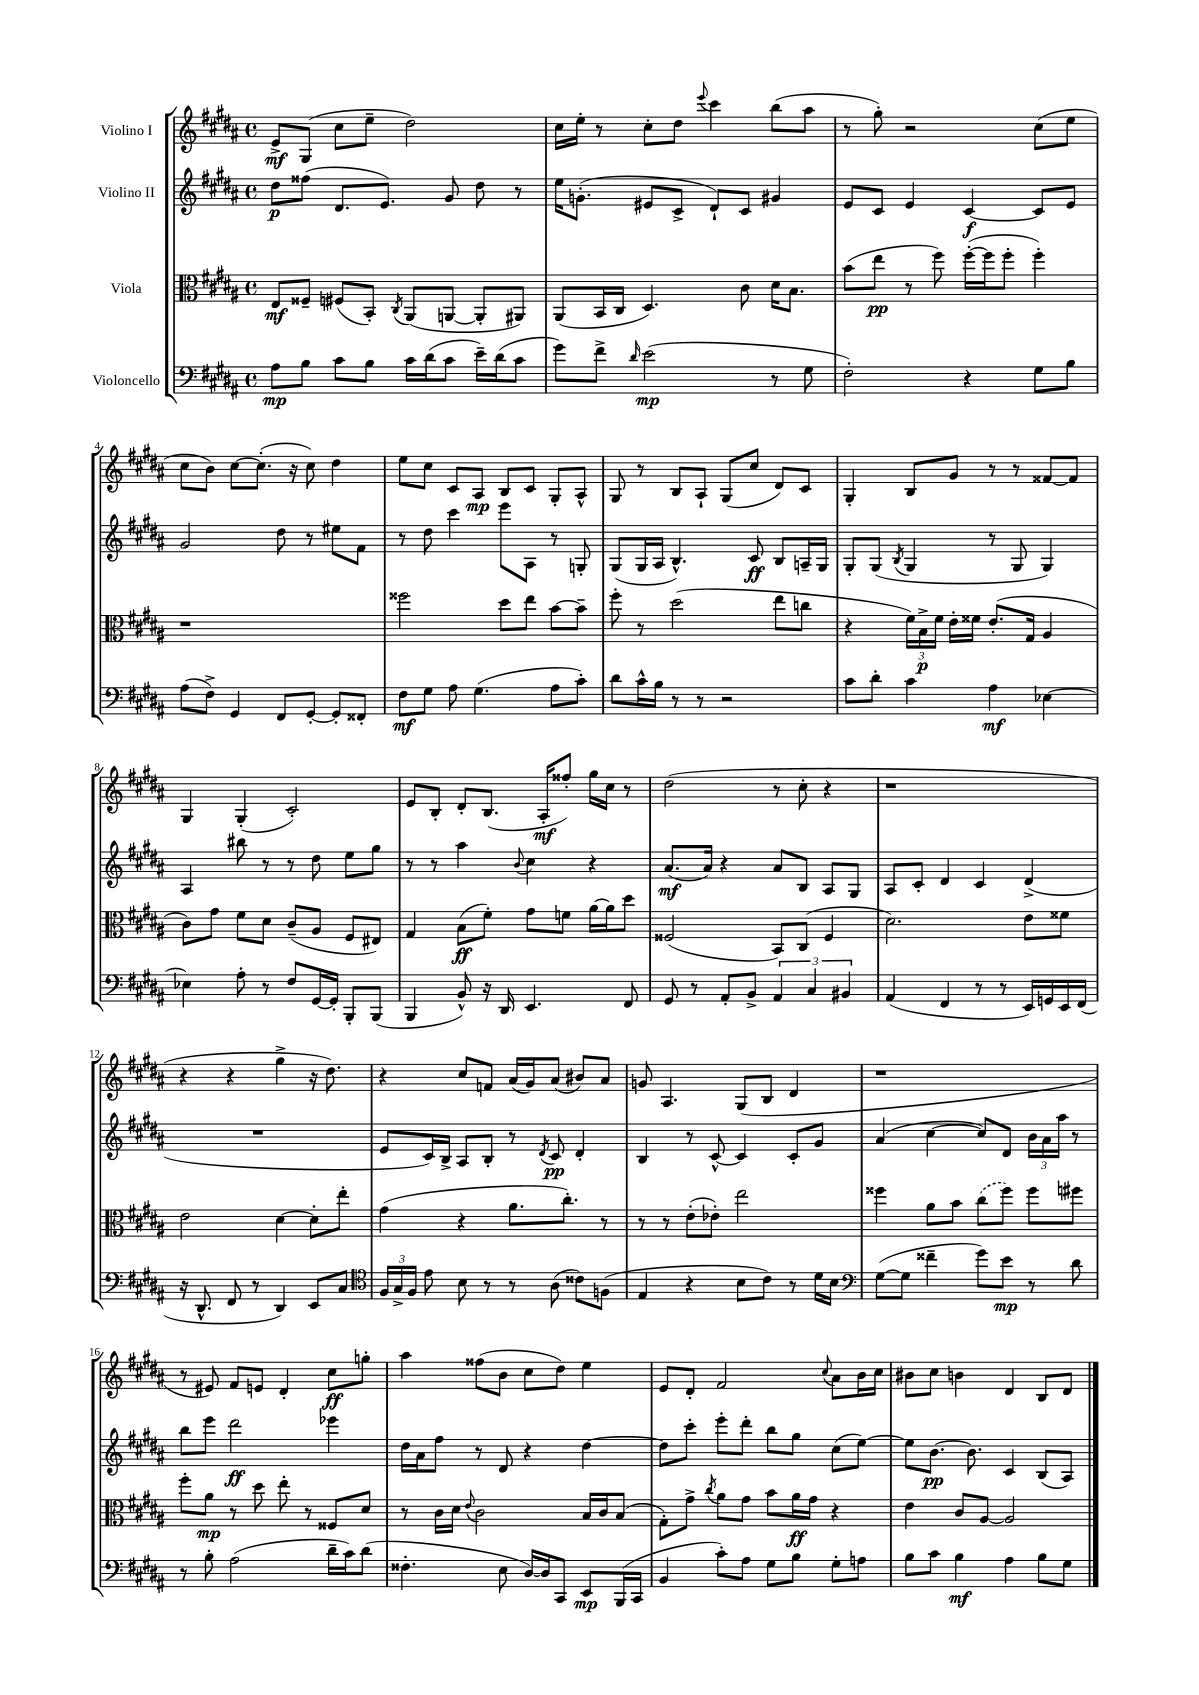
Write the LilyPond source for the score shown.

<<
\new StaffGroup <<
\new Staff = "s0" \with { instrumentName = "Violino I" } {
    \clef treble \key b \major \defaultTimeSignature \time 4/4
    \autoBeamOff e'8[->\mf gis8]( cis''8[ e''8]-- dis''2) |
    cis''16[ e''16]-. r8 cis''8[-. dis''8] \appoggiatura { e'''8 } cis'''4 b''8[( ais''8] |
    r8 gis''8-.) r2 cis''8[( e''8] |
    cis''8[ b'8]) cis''8[~ cis''8.]-.( r16 cis''8) dis''4 |
    e''8[ cis''8] cis'8[ ais8]\mp b8[ cis'8] gis8[-. ais8]-^ |
    gis8 r8 b8[ ais8]-! gis8[( cis''8] dis'8[) cis'8] |
    gis4-. b8[ gis'8] r8 r8 fisis'8[~ fisis'8] |
    gis4 gis4-.( cis'2-.) |
    e'8[ b8]-. dis'8[-. b8.]( ais16[-.\mf fisis''8]-.) gis''16[ cis''16] r8 |
    dis''2( r8 cis''8-. r4 |
    r1 |
    r4 r4 gis''4-> r16 dis''8.) |
    r4 cis''8[ f'8] ais'16[( gis'16) ais'8]( bis'8[) ais'8] |
    g'8 ais4. gis8[( b8] dis'4 |
    r1 |
    r8 eis'8) fis'8[ e'8] dis'4-. cis''8[\ff g''8]-. |
    ais''4 fisis''8[( b'8] cis''8[ dis''8]) e''4 |
    e'8[ dis'8]-. fis'2 \appoggiatura { cis''8 } ais'8[ b'16 cis''16] |
    bis'8[ cis''8] b'4 dis'4 b8[ dis'8] \bar "|." |
}
\new Staff = "s1" \with { instrumentName = "Violino II" } {
    \clef treble \key b \major \defaultTimeSignature \time 4/4
    \autoBeamOff dis''8[\p fisis''8]( dis'8.[ e'8.]) gis'8 dis''8 r8 |
    e''16[ g'8.]-.( eis'8[ cis'8]-> dis'8[-!) cis'8] gis'4 |
    e'8[ cis'8] e'4 cis'4~\f cis'8[ e'8] |
    gis'2 dis''8 r8 eis''8[ fis'8] |
    r8 dis''8 cis'''4 e'''8[ ais8] r8 g8-. |
    gis8[( gis16 ais16] b4.-^) cis'8\ff b8[ a16-- gis16] |
    gis8[-. gis8]( \acciaccatura { b8 } gis4 r8 gis8 gis4) |
    ais4 bis''8 r8 r8 dis''8 e''8[ gis''8] |
    r8 r8 ais''4 \appoggiatura { b'8 } cis''4 r4 |
    ais'8.[\mf( ais'16]) r4 ais'8[ b8] ais8[ gis8] |
    ais8[ cis'8]-. dis'4 cis'4 dis'4->( |
    R1 |
    e'8[ cis'16) b16]-> ais8[ b8]-. r8 \acciaccatura { dis'8 } cis'8\pp dis'4-. |
    b4 r8 cis'8~-^ cis'4 cis'8[-. gis'8] |
    ais'4( cis''4~ cis''8[) dis'8] \tuplet 3/2 { b'16[ ais'16 ais''16] } r8 |
    b''8[ e'''8] dis'''2\ff ees'''4 |
    dis''16[ ais'16 fis''8] r8 dis'8 r4 dis''4~ |
    dis''8[ cis'''8]-. e'''8[-. dis'''8]-. b''8[ gis''8] cis''8[( e''8]~) |
    e''8[ b'8.]~\pp b'8. cis'4 b8[( ais8]) \bar "|." |
}
\new Staff = "s2" \with { instrumentName = "Viola" } {
    \clef alto \key b \major \defaultTimeSignature \time 4/4
    \autoBeamOff e8[\mf fisis8]-- fis8[( b,8]-.) \acciaccatura { cis8 } ais,8[( a,8]~ a,8[-. ais,8]) |
    ais,8[( b,16 cis16] dis4.) cis'8 dis'16[ b8.] |
    b'8[( e''8]\pp r8 fis''8) fis''16[~-.( fis''16 fis''8]-. fis''4-.) |
    r1 |
    fisis''2 dis''8[ e''8] b'8[~ b'8]-- |
    fis''8-. r8 dis''2( e''8[ c''8] |
    r4 \tuplet 3/2 { fis'16[) b16->\p fis'16] } e'16[-. fisis'16] e'8.[-.( gis16] ais4 |
    cis'8[) gis'8] fis'8[ dis'8] cis'8[--( ais8] fis8[ eis8]) |
    gis4 b8[\ff( fis'8]-.) gis'8[ f'8] ais'16[~ ais'16 dis''8] |
    fisis2( b,8[) cis8]( fisis4 |
    dis'2.) e'8[ fisis'8] |
    e'2 dis'4~ dis'8[-. e''8]-. |
    gis'4( r4 ais'8.[ cis''8.]-.) r8 |
    r8 r8 e'8[-.( ees'8]-.) e''2 |
    fisis''4 ais'8[ b'8] \once \slurDashed cis''8[( fisis''8]) fisis''8[ fis''8] |
    fis''8[-. ais'8]\mp r8 dis''8 e''8-. r8 fisis8[ dis'8] |
    r8 cis'16[ dis'16] \appoggiatura { e'8 } cis'2 b16[ cis'16 b8]( |
    gis8[-.) gis'8]-> \acciaccatura { cis''8 } ais'8[ gis'8] b'8[ ais'16\ff gis'16] r4 |
    e'4 cis'8[ ais8]~ ais2 \bar "|." |
}
\new Staff = "s3" \with { instrumentName = "Violoncello" } {
    \clef bass \key b \major \defaultTimeSignature \time 4/4
    \autoBeamOff ais8[\mp b8] cis'8[ b8] cis'16[ dis'16( cis'8] e'16[--) dis'16( cis'8] |
    gis'8[) fis'8]-> \grace { dis'16 } e'2\mp( r8 gis8 |
    fis2-.) r4 gis8[ b8] |
    ais8[( fis8]->) gis,4 fis,8[ gis,8]~-. gis,8[-. fisis,8]-. |
    fis8[\mf gis8] ais8 gis4.( ais8[ cis'8]-.) |
    dis'8[ cis'16-^ b16] r8 r8 r2 |
    cis'8[ dis'8]-. cis'4 ais4\mf ees4~ |
    ees4 ais8-. r8 fis8[ gis,16~ gis,16]-. b,,8[-. b,,8]( |
    b,,4 b,8-^) r16 dis,16 e,4. fis,8 |
    gis,8 r8 ais,8[-. b,8]-> \tuplet 3/2 { ais,4 cis4 bis,4 } |
    ais,4( fis,4 r8 r8 e,16[) g,16 e,16 fis,16]( |
    r16 dis,8.-^ fis,8 r8 dis,4) e,8[ cis8] |
    \clef tenor \tuplet 3/2 { fis16[ gis16-> fis16] } e'8 b8 r8 r8 ais8( cisis'8[) f8]( |
    e4 r4 b8[ cis'8]) r8 dis'16[ b16] |
    \clef bass gis8[~( gis8] fisis'4-- gis'8[) e'8]\mp r8 dis'8 |
    r8 b8-. ais2( dis'16[-- cis'16) dis'8]( |
    fisis4.-. e8 dis16[~) dis16 cis,8] e,8[\mp b,,16( cis,16] |
    b,4 cis'8[-.) ais8] gis8[ b8] gis8[-. a8] |
    b8[ cis'8] b4\mf ais4 b8[ gis8] \bar "|." |
}
>>
>>
